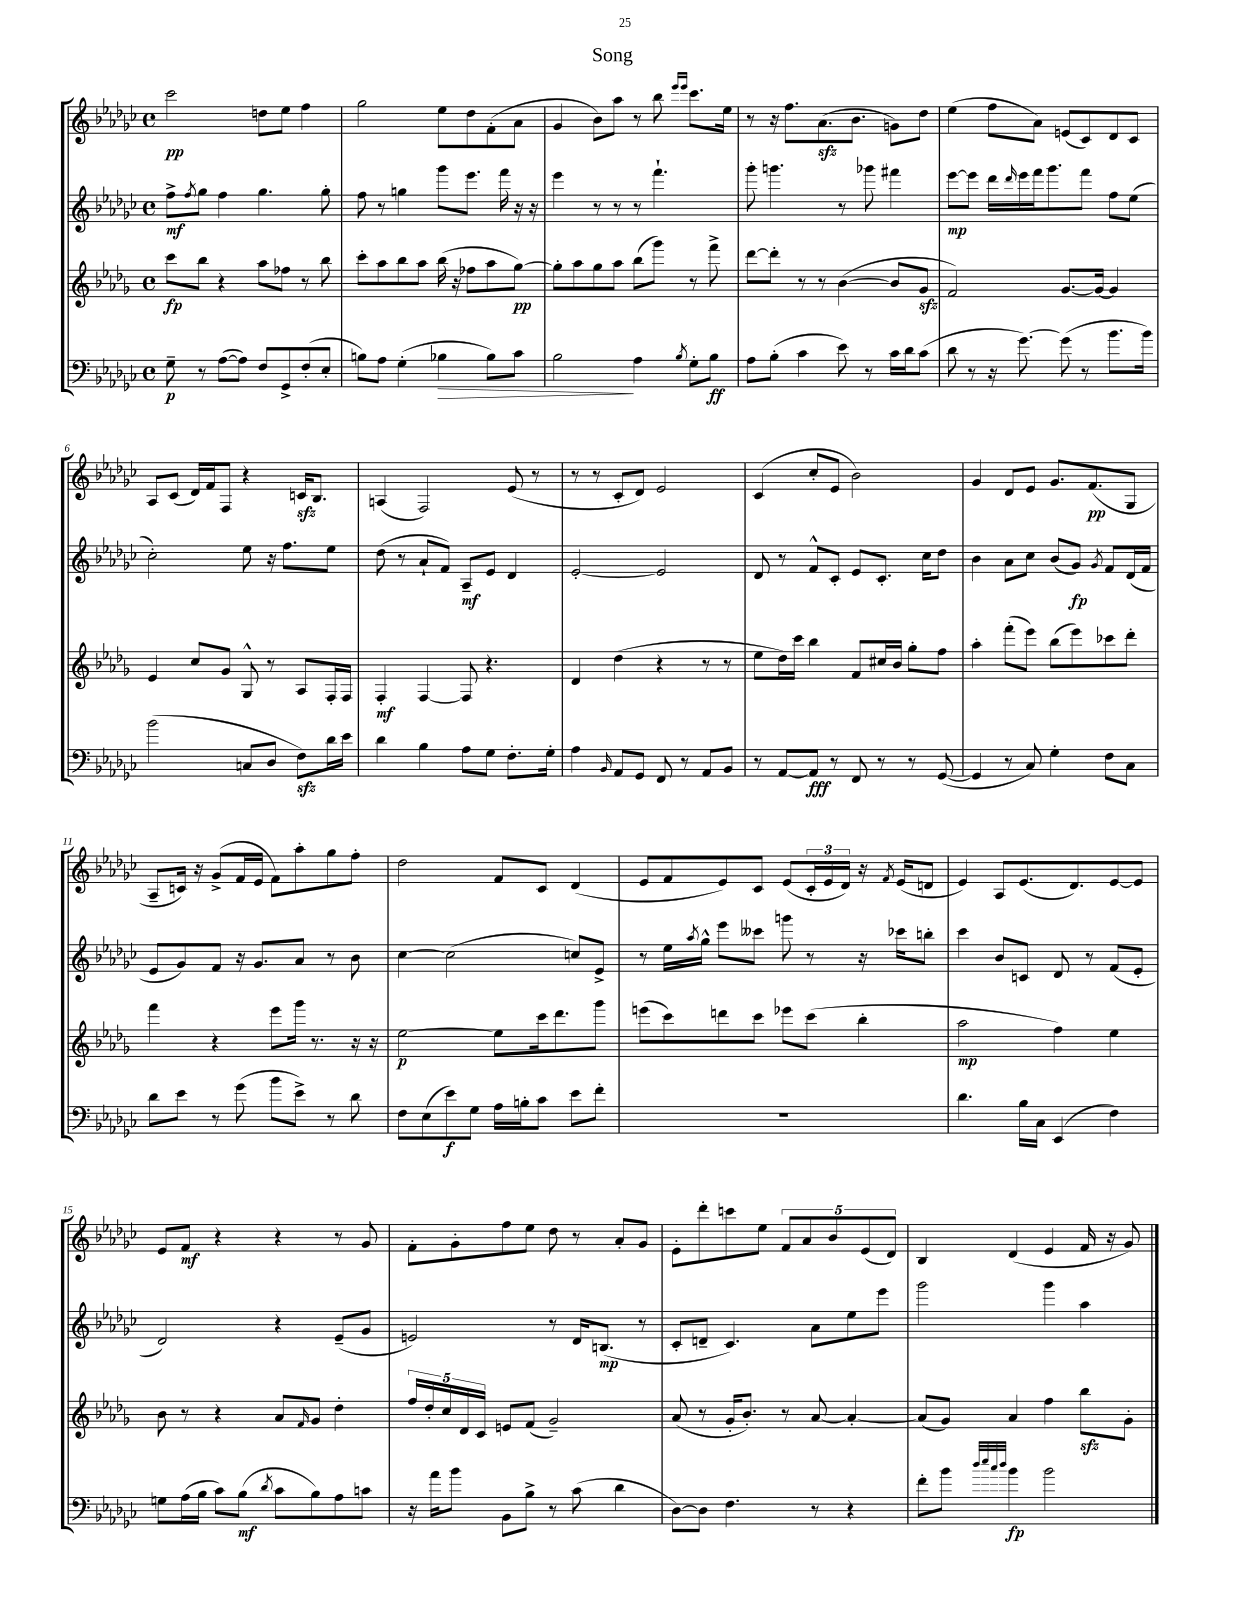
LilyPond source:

\header { title = "Song" }
<<
\new StaffGroup <<
\new Staff = "s0" {
    \clef treble \key ges \major \defaultTimeSignature \time 4/4
    ces'''2\pp d''8 ees''8 f''4 |
    ges''2 ees''8 des''8 f'8-.( aes'8 |
    ges'4 bes'8) aes''8 r8 bes''8 \grace { ees'''16 ees'''16 } ces'''8. ees''16 |
    r8 r16 f''8. aes'8.\sfz( bes'8. g'8) des''8 |
    ees''4( f''8 aes'8) e'8( ces'8) des'8 ces'8 |
    aes8 ces'8( des'16) f'16 f8 r4 c'16\sfz bes8. |
    a4( f2) ees'8( r8 |
    r8 r8 ces'8-. des'8) ees'2 |
    ces'4( ces''8-. ees'8 bes'2) |
    ges'4 des'8 ees'8 ges'8. f'8.\pp( ges8 |
    aes8-- c'16) r16 ges'8->( f'16 ees'16 f'8) aes''8-. ges''8 f''8-. |
    des''2 f'8 ces'8 des'4( |
    ees'8 f'8 ees'8) ces'8 ees'8( \tuplet 3/2 { ces'16-. ees'16 des'16) } r16 \acciaccatura { f'8 } ees'16( d'8 |
    ees'4) aes8 ees'8.( des'8.) ees'8~ ees'8 |
    ees'8 f'8\mf r4 r4 r8 ges'8 |
    f'8-. ges'8-. f''8 ees''8 des''8 r8 aes'8-. ges'8 |
    ees'8-. des'''8-. c'''8 ees''8 \tuplet 5/4 { f'8 aes'8 bes'8 ees'8( des'8) } |
    bes4 des'4( ees'4 f'16 r16 ges'8) \bar "|." |
}
\new Staff = "s1" {
    \clef treble \key ges \major \defaultTimeSignature \time 4/4
    f''8->\mf \acciaccatura { f''8 } ges''8 f''4 ges''4. ges''8-. |
    f''8 r8 g''4 ges'''8 ees'''8. f'''16 r16 r16 |
    ees'''4 r8 r8 r8 f'''4.-! |
    ges'''8-. g'''4. r8 ges'''8 fis'''4 |
    ees'''8~\mp ees'''8 des'''16 \grace { des'''16 } ees'''16 f'''16 ges'''8. f'''8 f''8 ees''8( |
    ces''2-.) ees''8 r16 f''8. ees''8 |
    des''8( r8 aes'8-! f'8) aes8--\mf ees'8 des'4 |
    ees'2~-. ees'2 |
    des'8 r8 f'8-^ ces'8-. ees'8 ces'8.-. ces''16 des''8 |
    bes'4 aes'8 ces''8 bes'8( ges'8\fp) \acciaccatura { ges'8 } f'8 des'16( f'16 |
    ees'8 ges'8) f'8 r16 ges'8. aes'8 r8 bes'8 |
    ces''4~ ces''2( c''8) ees'8-> |
    r8 ees''16 \acciaccatura { aes''8 } ges''16-^ ees'''8 ceses'''8 g'''8 r8 r16 ces'''16 b''8-. |
    ces'''4 bes'8 c'8 des'8 r8 f'8( ees'8-. |
    des'2) r4 ees'8--( ges'8 |
    e'2) r8 des'16 b8.\mp( r8 |
    ces'8-. d'8-- ces'4.) aes'8 ees''8 ees'''8 |
    ges'''2 ges'''4 aes''4 \bar "|." |
}
\new Staff = "s2" {
    \clef treble \key des \major \defaultTimeSignature \time 4/4
    c'''8\fp bes''8 r4 aes''8 fes''8 r8 bes''8 |
    c'''8-. aes''8 bes''8 aes''8 bes''16( r16 fes''8 aes''8 ges''8~\pp) |
    ges''8-. aes''8 ges''8 aes''8 bes''8( ges'''8) r8 f'''8-> |
    des'''8~ des'''8-. r8 r8 bes'4~( bes'8 ges'8\sfz |
    f'2) ges'8.~ ges'16~ ges'4 |
    ees'4 c''8 ges'8 ges8-^ r8 aes8 f16-. f16 |
    f4-.\mf f4~ f8 r4. |
    des'4 des''4( r4 r8 r8 |
    ees''8 des''16) c'''16 bes''4 f'8 cis''16 bes'16 ges''8-. f''8 |
    aes''4-. f'''8-.( ees'''8) bes''8( ees'''8) ces'''8 des'''8-. |
    f'''4 r4 ees'''8 ges'''16 r8. r16 r16 |
    ees''2~\p ees''8 c'''16 des'''8. ges'''8 |
    e'''8( c'''8) d'''8 c'''8 ees'''8 c'''8( bes''4-. |
    aes''2\mp f''4) ees''4 |
    bes'8 r8 r4 aes'8 \grace { f'16 } ges'8 des''4-. |
    \tuplet 5/4 { f''16 des''16-. c''16 des'16 c'16 } e'8 f'8( ges'2--) |
    aes'8( r8 ges'16-. bes'8.-.) r8 aes'8~ aes'4~-. |
    aes'8( ges'8) aes'4 f''4 bes''8\sfz ges'8-. \bar "|." |
}
\new Staff = "s3" {
    \clef bass \key ges \major \defaultTimeSignature \time 4/4
    ges8--\p r8 aes8~( aes8) f8 ges,8-> f8-.( ees8-. |
    b8) aes8 ges4-.( bes4\> bes8) ces'8 |
    bes2\! aes4 \acciaccatura { bes8 } ges8-. bes8\ff |
    aes8 bes8-.( ces'4 ees'8) r8 ces'16 des'16 ces'8( |
    des'8 r8 r16 ges'8.~) ges'8( r8 bes'8. bes'16) |
    bes'2( c8 des8 f8\sfz) des'16 ees'16 |
    des'4 bes4 aes8 ges8 f8.-. ges16-. |
    aes4 \grace { bes,16 } aes,8 ges,8 f,8 r8 aes,8 bes,8 |
    r8 aes,8~ aes,8\fff r8 f,8 r8 r8 ges,8~( |
    ges,4 r8 ces8) ges4-. f8 ces8 |
    des'8 ees'8 r8 ges'8( bes'8 ees'8->) r8 des'8 |
    f8 ees8( ees'8\f) ges8 aes16 b16-. ces'8 ees'8 f'8-. |
    R1 |
    des'4. bes16 ces16 ees,4( f4) |
    g8 aes16( bes16 ces'8) bes8\mf( \acciaccatura { des'8 } ces'8 bes8) aes8 c'8 |
    r16 aes'16 bes'8 bes,8 bes8-> r8 ces'8( des'4 |
    des8~) des8 f4. r8 r4 |
    f'8-. bes'8 \grace { des''32 ees''32 ces''32 des''32 } bes'4\fp bes'2 \bar "|." |
}
>>
>>
